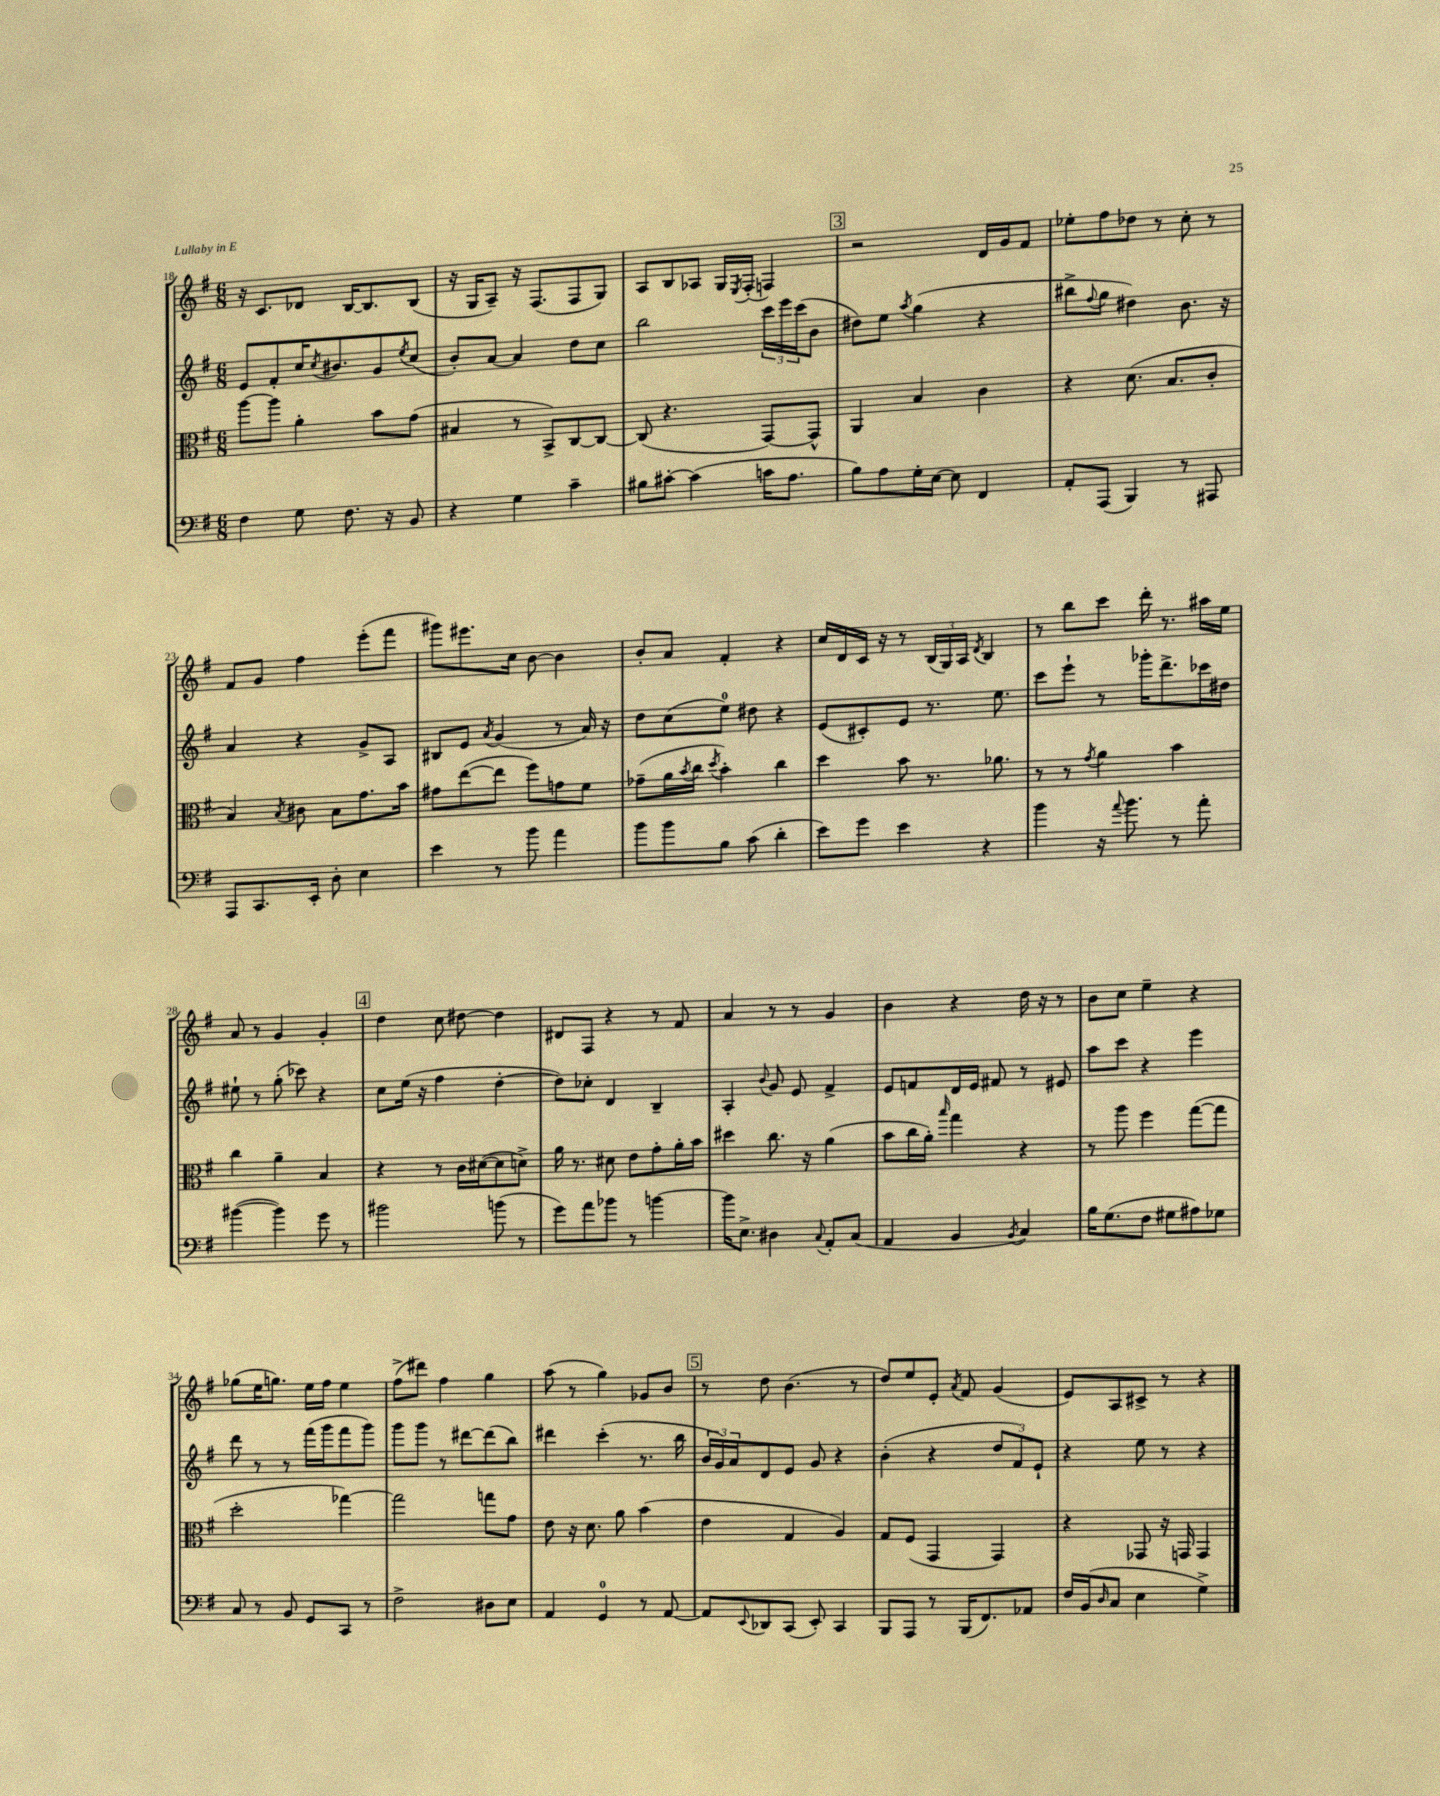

**kern	**kern	**kern	**kern
*staff4	*staff3	*staff2	*staff1
*clefF4	*clefC3	*clefG2	*clefG2
*k[f#]	*k[f#]	*k[f#]	*k[f#]
*M6/8	*M6/8	*M6/8	*M6/8
4F#\	[8aa\L	8e/L	16r
.	.	.	8.c/L
.	8aa\]J	8f#'/	.
8G\	4a'\	16cc/K	8d-/J
.	.	8qcc/	.
.	.	8.b#/	.
8.F#\	.	.	[16B/LK
.	.	.	8.B/]
.	8b\L	8g/	.
16r	.	.	.
.	.	8qee/	.
8BB/	(8g\J	(8cc/J	(8B/J
=	=	=	=
4r	4B#/	8b'/L)	16r
.	.	.	16G/LK
.	.	[8a/J	8A~/J)
4G\	8r	4a/]	16r
.	.	.	(8.F#/L
.	8BB^/L)	.	.
4c~\	[8C/	8dd\L	8F#/
.	8C/_J	8cc\J	8G/J)
=	=	=	=
8B#\L	(8C/]	2bb\	8A/L
[8c#'\J	4.r	.	8B/
(4c#\]	.	.	8A-/J
.	.	.	16G/LL
.	.	.	8qE/
.	.	.	(16F#'/JJ
16c\LK	[8GG/L)	24ccc\LL	4F/)
.	.	24eee\	.
8.A\J	.	.	.
.	.	(24ccc\J	.
.	8GG^^/]J	8b\J	.
=	=	=	=
8B\L)	4AA/	8dd#\L)	2r
8A\	.	8ee\J	.
.	.	8qaa/	.
16G'\L	4B/	(4gg\	.
[16E\JJ	.	.	.
8E\]	.	.	.
4FF#/	4c\	4r	16d/LL
.	.	.	16g/J
.	.	.	8f#/J
=	=	=	=
8AA'/L	4r	8bb#^\L	8ee-'\L
.	.	8qqff#/	.
(8AAA/J	.	8gg\J	8ff#\
4BBB/)	(8.d\	4dd#\)	8dd-\J
.	.	.	8r
.	8.B/L	.	.
8r	.	8.b\	8cc'\
8AAA#/	8c'/J	.	8r
.	.	16r	.
=	=	=	=
8AAA/L	4B/)	4a/	8f#/L
8.CC/	.	.	8g/J
.	8qB/	.	.
.	8c#\	4r	4ff#\
16EE'/Jk	.	.	.
8D'\	8B\L	.	.
4E\	8.g\	8g^/L	(8eee'\L
.	.	8A/J	8fff#\J
.	16b\Jk	.	.
=	=	=	=
4e\	8g#\L	8B#/L	8ggg#\L)
.	([8ee\	8e/J	8.eee#\
.	.	8qa/	.
8r	8ee\]J	(4g/	.
.	.	.	16cc\Jk
8b\	8ff#\L)	.	[8b\
4a\	8g\	8r	4b\]
.	8f#\J	16a/)	.
.	.	16r	.
=	=	=	=
8b\L	(8g-~\L	8dd\L	8b'/L
8b\	16a\L	(8cc\	8a/J
.	8qb/	.	.
.	16cc\JJ	.	.
.	8qdd/	.	.
8B\J	4b'\)	8ee\J)	4f#'/
(8c\	.	8dd#\	.
4d'\	4cc\	4r	4r
=	=	=	=
8e\L)	4dd\	(8e/L	16cc/LL
.	.	.	16d/
8g\J	.	8c#'/)	16c/JJ
.	.	.	16r
4e\	8b\	8e/J	8r
.	8.r	8.r	(24B/LL
.	.	.	24G/)
.	.	.	24A/JJ
.	.	.	8qd/
4r	.	.	4B/
.	8.a-\	8.ee\	.
=	=	=	=
4b\	8r	8ccc\L	8r
.	8r	8eee`\J	8bb\L
.	8qg/	.	.
16r	4a\	8r	8ccc\J
8qqa/	.	.	.
8.b\	.	.	.
.	.	16ggg-'\LK	16ddd'\
.	.	8.ddd^\	8.r
8r	4b\	.	.
8a'\	.	16ccc-\L	16aa#\LL
.	.	16dd#\JJ	16ee\JJ
=	=	=	=
([4b#\	4cc\	8ee#`\	8a/
.	.	8r	8r
4b#\])	4a~\	(8gg'\	4g/
.	.	8ccc-\)	.
8g\	4B/	4r	4g'/
8r	.	.	.
=	=	=	=
2b#\	4r	8cc\L	4dd\
.	.	(16ee\Jk	.
.	.	16r	.
.	8r	4ff#\	8cc\
.	16c\LL	.	[8dd#\
.	([16d#\J	.	.
(8b\	8d#\]	[4dd'\	4dd#\]
8r	8d^\J)	.	.
=	=	=	=
8g\L)	16a\	8dd\]L)	8d#/L
.	8.r	.	.
8a\	.	8cc-'\J	8F#/J
8b-\J	8d#\	4d/	4r
8r	8e\L	.	.
[4b\	8g'\	4B~/	8r
.	16a'\L	.	8f#/
.	16b\JJ	.	.
=	=	=	=
16b\]LK	4dd#\	4A'/	4a/
8.E^\J	.	.	.
.	.	8qqb/	.
4D#\	8.cc\	8g/	8r
.	.	8e/	8r
.	16r	.	.
8qqC/	.	.	.
8AA'/L	(4a\	4f#^/	4g/
(8C/J	.	.	.
=	=	=	=
4AA/	8b\L	8e/L	4b\
.	16cc\L	8f/	.
.	16a'\JJ)	.	.
.	16qqbb/	.	.
4BB/	4gg\	16d/L	4r
.	.	16e/JJ	.
.	.	8f#/	.
8qBB/	.	.	.
4C/)	4r	8r	16dd\
.	.	.	16r
.	.	8e#/	8r
=	=	=	=
16B\LK	8r	8aa\L	8b\L
(8.G\	.	.	.
.	8aa\	8ccc\J	8cc\J
8F#\J	4ff#\	4r	4ee~\
8G#\L	.	.	.
8A#\)	([8gg\L	4eee\	4r
8G-\J	8gg\]J	.	.
=	=	=	=
8C/	2dd'\	8ddd\	(8gg-\L
8r	.	8r	16ee\K
.	.	.	8.gg\J)
8BB/	.	8r	.
8GG/L	.	(16fff#\LL	16ee\LL
.	.	16ggg\J	16ff#\JJ
8CC/J	[4gg-\)	8fff#\	4ee\
8r	.	8ggg\J)	.
=	=	=	=
2F#^\	2gg-\]	8ggg\L	(8ff#^\L
.	.	8ggg\J	8ddd#\J)
.	.	8r	4ff#\
.	.	[8ddd#\L	.
8D#\L	8gg\L	(8ddd#\]	4gg\
8E\J	8g\J	8bb\J)	.
=	=	=	=
4AA/	8e\	4ddd#\	(8aa\
.	16r	.	8r
.	8.d\	.	.
4GG/	.	(4ccc'\	4gg\)
.	8a\	.	.
8r	(4b\	8.r	8g-/L
[8AA/	.	.	8b/J
.	.	16bb\	.
=	=	=	=
8AA/]L	4e\	24b/LL	8r
.	.	24g/)	.
.	.	24a/J	.
8qqEE/	.	.	.
8DD-/	.	8d/	8dd\
(8CC/J	4G/	8e/J	(4.b\
8EE'/)	.	8g/	.
4CC/	4A/)	4r	.
.	.	.	8r
=	=	=	=
8BBB/L	8G/L	(4b'\	8dd/L)
8AAA/J	(8F#/J	.	8ee/
8r	4GG/	4r	8e'/J
.	.	.	8qa/
(16BBB/LK	.	.	8f#/
8.FF#/)	.	.	.
.	4GG/)	12dd/L	(4g/
.	.	12f#/)	.
8AA-/J	.	.	.
.	.	12e`/J	.
=	=	=	=
16F#/LL	4r	4r	8e/L)
(16BB/J	.	.	.
16qqD/	.	.	.
8C/J	.	.	8A/
4E\	8GG-/	8ee\	8c#^/J
.	16r	8r	8r
.	16GG/	.	.
4G^\)	4GG/	4r	4r
==	==	==	==
*-	*-	*-	*-
